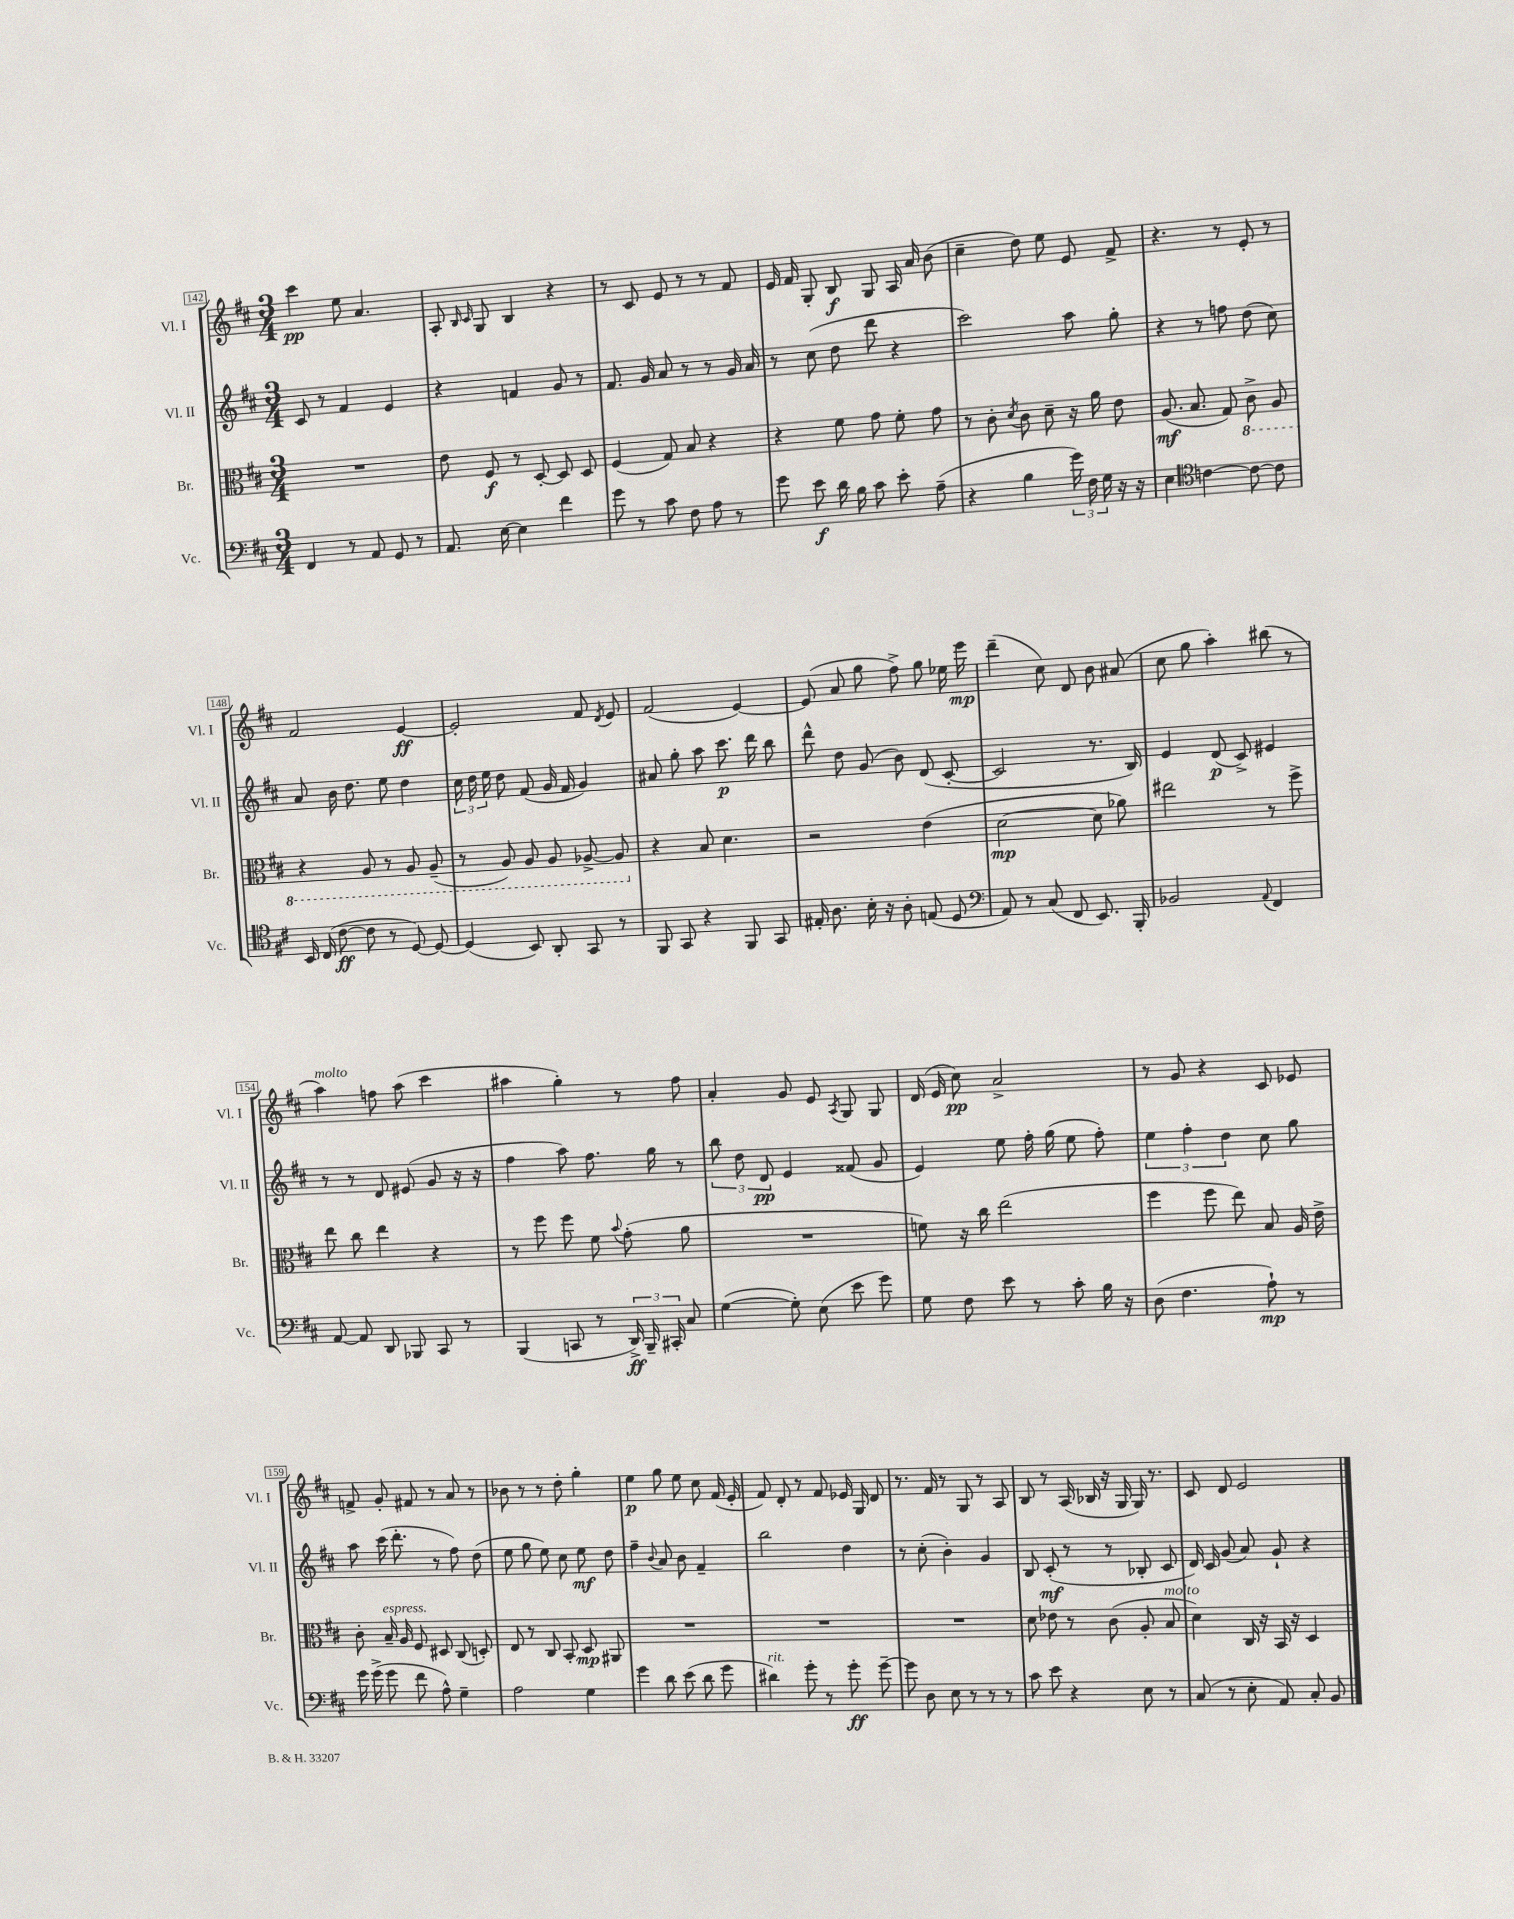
<<
\new StaffGroup <<
\new Staff = "s0" \with { instrumentName = "Vl. I" shortInstrumentName = "Vl. I" } {
    \clef treble \key d \major \numericTimeSignature \time 3/4
    \autoBeamOff cis'''4\pp e''8 a'4. |
    a8-. \grace { b16 cis'16 } g8 b4 r4 |
    r8 cis'8 e'8 r8 r8 fis'8 |
    e'16 fis'16 g8-. b8\f g8 a16 a'16 b'8( |
    cis''4-- d''8) e''8 e'8 fis'8-> |
    r4. r8 e'8-. r8 |
    fis'2 e'4~\ff |
    e'2-. fis'8 \acciaccatura { d'8 } e'8 |
    fis'2( e'4~) |
    e'8( a'8 g''8 fis''8->) g''8 ees''16 e'''16\mp |
    d'''4--( cis''8) d'8 b'8 ais'8( |
    cis''8 g''8 a''4-.) bis''8( r8 |
    a''4^\markup { \italic "molto" }) f''8 a''8( cis'''4 |
    ais''4 g''4-.) r8 fis''8 |
    a'4-. g'8 e'8 \acciaccatura { a8 } g8 g8 |
    d'16( e'16 cis''8\pp) a'2-> |
    r8 g'8 r4 cis'8 ees'8 |
    f'8-> g'8-. fis'8 r8 a'8 r8 |
    bes'8 r8 r8 d''8-. g''4-. |
    e''4\p g''8 e''8 cis''8 fis'16( e'16-. |
    fis'8) d'8-. r8 fis'8 ees'16 g16 d'8 |
    r8. fis'16 r8 g8 r8 a8 |
    b8 r8 a16( bes16 r16 g16 g16) r8. |
    cis'8 d'8 e'2 \bar "|." |
}
\new Staff = "s1" \with { instrumentName = "Vl. II" shortInstrumentName = "Vl. II" } {
    \clef treble \key d \major \numericTimeSignature \time 3/4
    \autoBeamOff cis'8 r8 fis'4 e'4 |
    r4 f'4 g'8 r8 |
    fis'8. g'16 a'8 r8 r8 g'16 a'16 |
    r8 cis''8( d''8 d'''8 r4 |
    cis'''2) a''8 g''8-. |
    r4 r8 f''8 d''8( cis''8) |
    a'8 b'16 d''8. e''8 d''4 |
    \tuplet 3/2 { cis''16 d''16 e''16 } d''8 fis'8( g'16 fis'16 g'4) |
    ais'8 g''8-. a''8 cis'''8.\p d'''16 b''8 |
    d'''8-^ d''8 g'8( b'8) d'8( cis'8~-. |
    cis'2 r8. b16) |
    e'4 d'8\p( cis'8->) eis'4 |
    r8 r8 d'8 eis'8( g'8 r16 r16 |
    fis''4 a''8) fis''8. g''16 r8 |
    \tuplet 3/2 { b''8 d''8 d'8\pp } e'4 fisis'8( g'8 |
    e'4) e''8 fis''16-. g''16( e''8 fis''8-.) |
    \tuplet 3/2 { e''4 fis''4-. d''4 } cis''8 g''8 |
    a''8 cis'''16( d'''8.-. r8 fis''8) d''8( |
    e''8 g''8 e''8) cis''8 e''8\mf d''8 |
    fis''4-- \appoggiatura { b'8 } a'8 b'8 fis'4-- |
    b''2 d''4 |
    r8 cis''8-.( b'4-.) g'4 |
    b8 cis'8-.\mf( r8 r8 bes8-. cis'8 |
    d'16) cis'16 g'8( a'8) g'8-! r4 \bar "|." |
}
\new Staff = "s2" \with { instrumentName = "Br." shortInstrumentName = "Br." } {
    \clef alto \key d \major \numericTimeSignature \time 3/4
    \autoBeamOff R2. |
    e'8 fis8\f r8 d8~-. d8 d8 |
    fis4( g8) b8 r4 |
    r4 fis'8 g'8 fis'8-. g'8 |
    r8 cis'8-. \acciaccatura { d'8 } cis'8 d'8-- r16 a'16 e'8 |
    a8.\mf( b8. g8) \ottava #-1 cis8-> a,8 |
    r4 a,8 r8 a,8 a,8--( |
    r8 a,8) a,8 a,8 aes,8~-> aes,8 \ottava #0 |
    r4 b8 d'4. |
    r2 e'4( |
    d'2~\mp d'8 aes'8) |
    eis''2 r8 fis''8-> |
    e''8 cis''8 e''4 r4 |
    r8 fis''8 fis''8 fis'8 \appoggiatura { b'8 } g'8-.( a'8 |
    R2. |
    f'8) r16 cis''16 e''2( |
    fis''4 fis''8 e''8) b8 a16 e'16-> |
    cis'8-. b16--^\markup { \italic "espress." } a16 fis8 dis8 cis8( d8-.) |
    e8 r8 cis8 b,8-. d8\mp ais,8 |
    R2. |
    R2. |
    R2. |
    d'8 ees'8 r8 cis'8( a8-. b8^\markup { \italic "molto" } |
    d'4) cis16 r16 b,16 r16 d4 \bar "|." |
}
\new Staff = "s3" \with { instrumentName = "Vc." shortInstrumentName = "Vc." } {
    \clef bass \key d \major \numericTimeSignature \time 3/4
    \autoBeamOff fis,4 r8 a,8 g,8 r8 |
    a,8. e16~ e4 fis'4 |
    g'8 r8 cis'8 fis8 a8 r8 |
    g'8 e'8\f d'16 b16 cis'8 e'8-. a8--( |
    r4 b4 \tuplet 3/2 { g'16) fis16 g16 } r16 r16 |
    e4 \clef tenor c'4~ c'8~ c'8 |
    b,16 cis16( cis'8~\ff cis'8 r8 d8~) d8~ |
    d4( b,8) a,8-. g,8 r8 |
    fis,8 g,8 r4 fis,8 g,8 |
    eis16-. a8. b16-. r16 a8-. e8( d8 |
    \clef bass a,8) r8 cis8( fis,8 e,8.) b,,16-. |
    bes,2 \appoggiatura { a,8 } fis,4 |
    a,8~ a,8 d,8 bes,,8 cis,8 r8 |
    b,,4( c,8 r8 \tuplet 3/2 { d,16->\ff) b,,16-- cis,16-. } cis8 |
    g4~( g8-.) e8( e'8 g'8) |
    g8 fis8 e'8 r8 cis'8-. b16 r16 |
    d8( fis4. a8-!\mp) r8 |
    g'16 g'16->( g'8 fis'8 a8-^) g4-- |
    a2 g4 |
    g'4 d'8 e'8( d'8 g'8 |
    dis'4^\markup { \italic "rit." }) g'8-. r8 g'8-.\ff g'8~-- |
    g'8 d8 e8 r8 r8 r8 |
    cis'8 e'8 r4 e8 r8 |
    cis8( r8 e8-. a,8) cis8-. b,8 \bar "|." |
}
>>
>>
\layout { \context { \Score currentBarNumber = #142 \override BarNumber.stencil = #(make-stencil-boxer 0.1 0.3 ly:text-interface::print) } }
